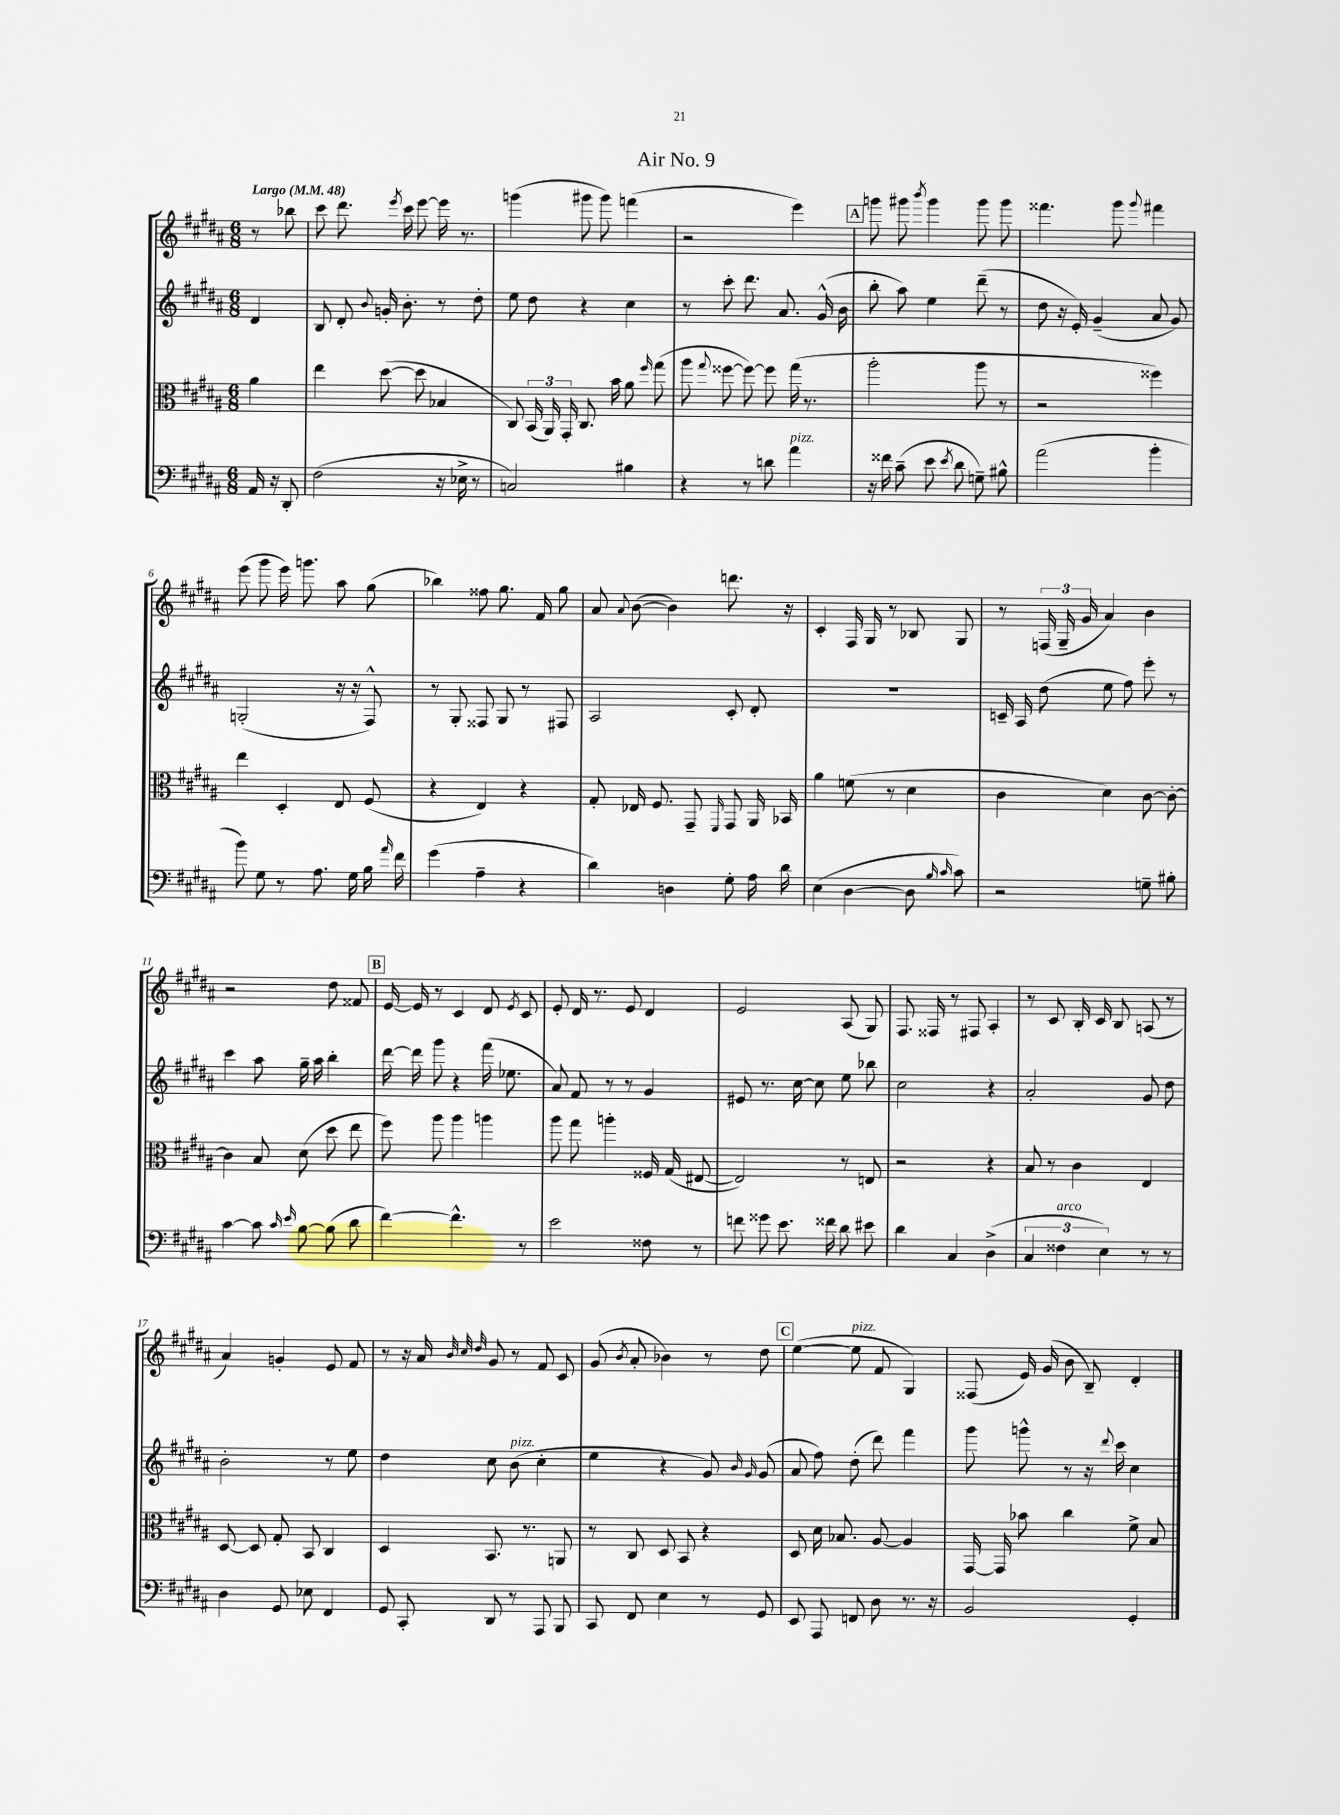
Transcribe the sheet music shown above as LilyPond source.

\header { title = "Air No. 9" }
<<
\new StaffGroup <<
\new Staff = "s0" {
    \clef treble \key b \major \numericTimeSignature \time 6/8 \partial 4 \tempo "Largo" 4 = 48
    \autoBeamOff r8 bes''8 |
    cis'''8 dis'''8. \acciaccatura { e'''8 } cis'''16 e'''8~ e'''16 r8. |
    g'''4( gis'''8 gis'''8) f'''4( |
    r2 e'''4) |
    \mark \markup { \box "A" } g'''8 gis'''8 \acciaccatura { b'''8 } gis'''4 gis'''8 gis'''8 |
    fisis'''4. gis'''8 \appoggiatura { gis'''8 } fis'''4 |
    e'''8( gis'''8 e'''16) g'''8. ais''8 gis''8( |
    bes''4) fisis''8 gis''8. fis'16 gis''8 |
    ais'8 \appoggiatura { ais'8 } b'8~( b'4) d'''8. r16 |
    cis'4-. fis16 gis16 r8 bes8 gis8 |
    r8 \tuplet 3/2 { f16( gis16-- gis'16 } ais'4) b'4 |
    r2 dis''8 fisis'8 |
    \mark \markup { \box "B" } e'16~ e'16 r8 cis'4 dis'8 \acciaccatura { e'8 } cis'8 |
    e'8-. dis'16 r8. e'8 dis'4 |
    e'2 ais8( gis8) |
    fis8. fisis16 r8 fis8 ais4-. |
    r8 cis'8 b16-. cis'16 b8 a8( r8 |
    ais'4) g'4-. e'8 fis'8 |
    r8 r16 ais'16 \grace { b'32 cis''32 dis''32 } gis'8 r8 fis'8 cis'8 |
    gis'8( \acciaccatura { b'8 } ais'8-. bes'4) r8 dis''8 |
    \mark \markup { \box "C" } e''4~( e''8^\markup { \italic "pizz." } fis'8 gis4) |
    fisis8( e'16) gis'16( b'8 b8--) dis'4-. \bar "|." |
}
\new Staff = "s1" {
    \clef treble \key b \major \numericTimeSignature \time 6/8 \partial 4
    \autoBeamOff dis'4 |
    b8 dis'8-. \appoggiatura { b'8 } g'16-. b'8.-. r8 dis''8-. |
    e''8 dis''8 r4 cis''4 |
    r8 cis'''8-. dis'''8. ais'8. gis'16-^( b'16 |
    \mark \markup { \box "A" } b''8-. ais''8) e''4 dis'''8--( r8 |
    dis''8 r16 e'16-.) gis'4--( ais'8 gis'8) |
    g2-.( r16 r16 fis8-^) |
    r8 gis8-. fisis8 gis8 r8 fis8 |
    ais2 cis'8-. dis'8-. |
    R2. |
    c'16-- ais16 dis''8( e''8 fis''8) e'''8-. r8 |
    cis'''4 ais''8 gis''16-- ais''16 b''4-. |
    \mark \markup { \box "B" } dis'''16~ dis'''16 gis'''8 r4 fis'''16( ees''8. |
    ais'8) fis'8 r8 r8 gis'4 |
    eis'8 r8. cis''16~ cis''8 e''8 bes''8 |
    cis''2 r4 |
    ais'2-. gis'8 dis''8 |
    b'2-. r8 e''8 |
    dis''4 cis''8 b'8^\markup { \italic "pizz." }( cis''4-. |
    e''4 r4 gis'8) \grace { b'16 gis'16 } gis'8( |
    \mark \markup { \box "C" } ais'8 fis''8) dis''8-.( dis'''8) fis'''4 |
    gis'''8 g'''8-^ r8 r16 \appoggiatura { dis'''8 } cis'''16 cis''4 \bar "|." |
}
\new Staff = "s2" {
    \clef alto \key b \major \numericTimeSignature \time 6/8 \partial 4
    \autoBeamOff ais'4 |
    e''4 dis''8~( dis''8 bes4 |
    cis8) \tuplet 3/2 { b,16( ais,16) gis,16-. } cis8. b'16 ais'8 \grace { fis''16 } gis''8( |
    ais''8 \appoggiatura { gis''8 } fisis''8~ fisis''8~) fisis''8 gis''16( r8. |
    \mark \markup { \box "A" } ais''2-. ais''8 r8 |
    r2 fisis''4) |
    e''4 dis4-. e8 fis8( |
    r4 e4) r4 |
    gis8-. ees16 fis8. gis,8-- \grace { fis,16 } gis,8 ais,16 bes,16 |
    ais'4 f'8( r8 dis'4 |
    cis'4 dis'4) cis'8~ cis'8~-. |
    cis'4 b8 dis'8( dis''8 e''8 |
    \mark \markup { \box "B" } fis''8) ais''8 ais''4 a''4 |
    ais''8 gis''8 a''4-. fisis16 gis16( eis8~ |
    eis2) r8 e8 |
    r2 r4 |
    b8 r8 cis'4 e4 |
    dis8~ dis8 gis8-. b,8 cis4 |
    dis4 b,8. r8. a,8 |
    r8 cis8 dis8 b,8 r4 |
    \mark \markup { \box "C" } dis8 dis'16 bes8. ais8~ ais4 |
    gis,16~ gis,16 bes'8 cis''4 fis'8-> b8 \bar "|." |
}
\new Staff = "s3" {
    \clef bass \key b \major \numericTimeSignature \time 6/8 \partial 4
    \autoBeamOff ais,16 r16 dis,8-. |
    fis2( r16 ees16-> r8 |
    c2) bis4 |
    r4 r8 d'8 ais'4^\markup { \italic "pizz." } |
    \mark \markup { \box "A" } r16 fisis'16 cis'8--( e'8 \acciaccatura { e'8 } dis'8 g8--) bis8-^ |
    ais'2( b'4-. |
    b'8) gis8 r8 ais8. gis16 b16 \grace { ais'16 } fis'16 |
    gis'4( ais4-- r4 |
    dis'4) d4 gis8-. ais16 dis'16 |
    e4( dis4~ dis8 \grace { b16 cis'16 } cis'8) |
    r2 g8-- bis8-. |
    cis'4~ cis'8 \grace { cis'16 e'16 } b8~ b8( dis'8 |
    \mark \markup { \box "B" } fis'4~) fis'4.-^ r8 |
    e'2 fisis8 r8 |
    f'8 gisis'8 e'8. fisis'16 dis'8 eis'8 |
    dis'4 cis4 dis4->( |
    \tuplet 3/2 { cis4 fisis4^\markup { \italic "arco" } e4) } r8 r8 |
    dis4 gis,8 ees8 fis,4 |
    gis,8 cis,8-. dis,8 r8 ais,,8 b,,8 |
    cis,8 fis,8 e4 r8 gis,8 |
    \mark \markup { \box "C" } e,8 ais,,8 f,8 dis8 r8. r16 |
    b,2 gis,4-. \bar "|." |
}
>>
>>
